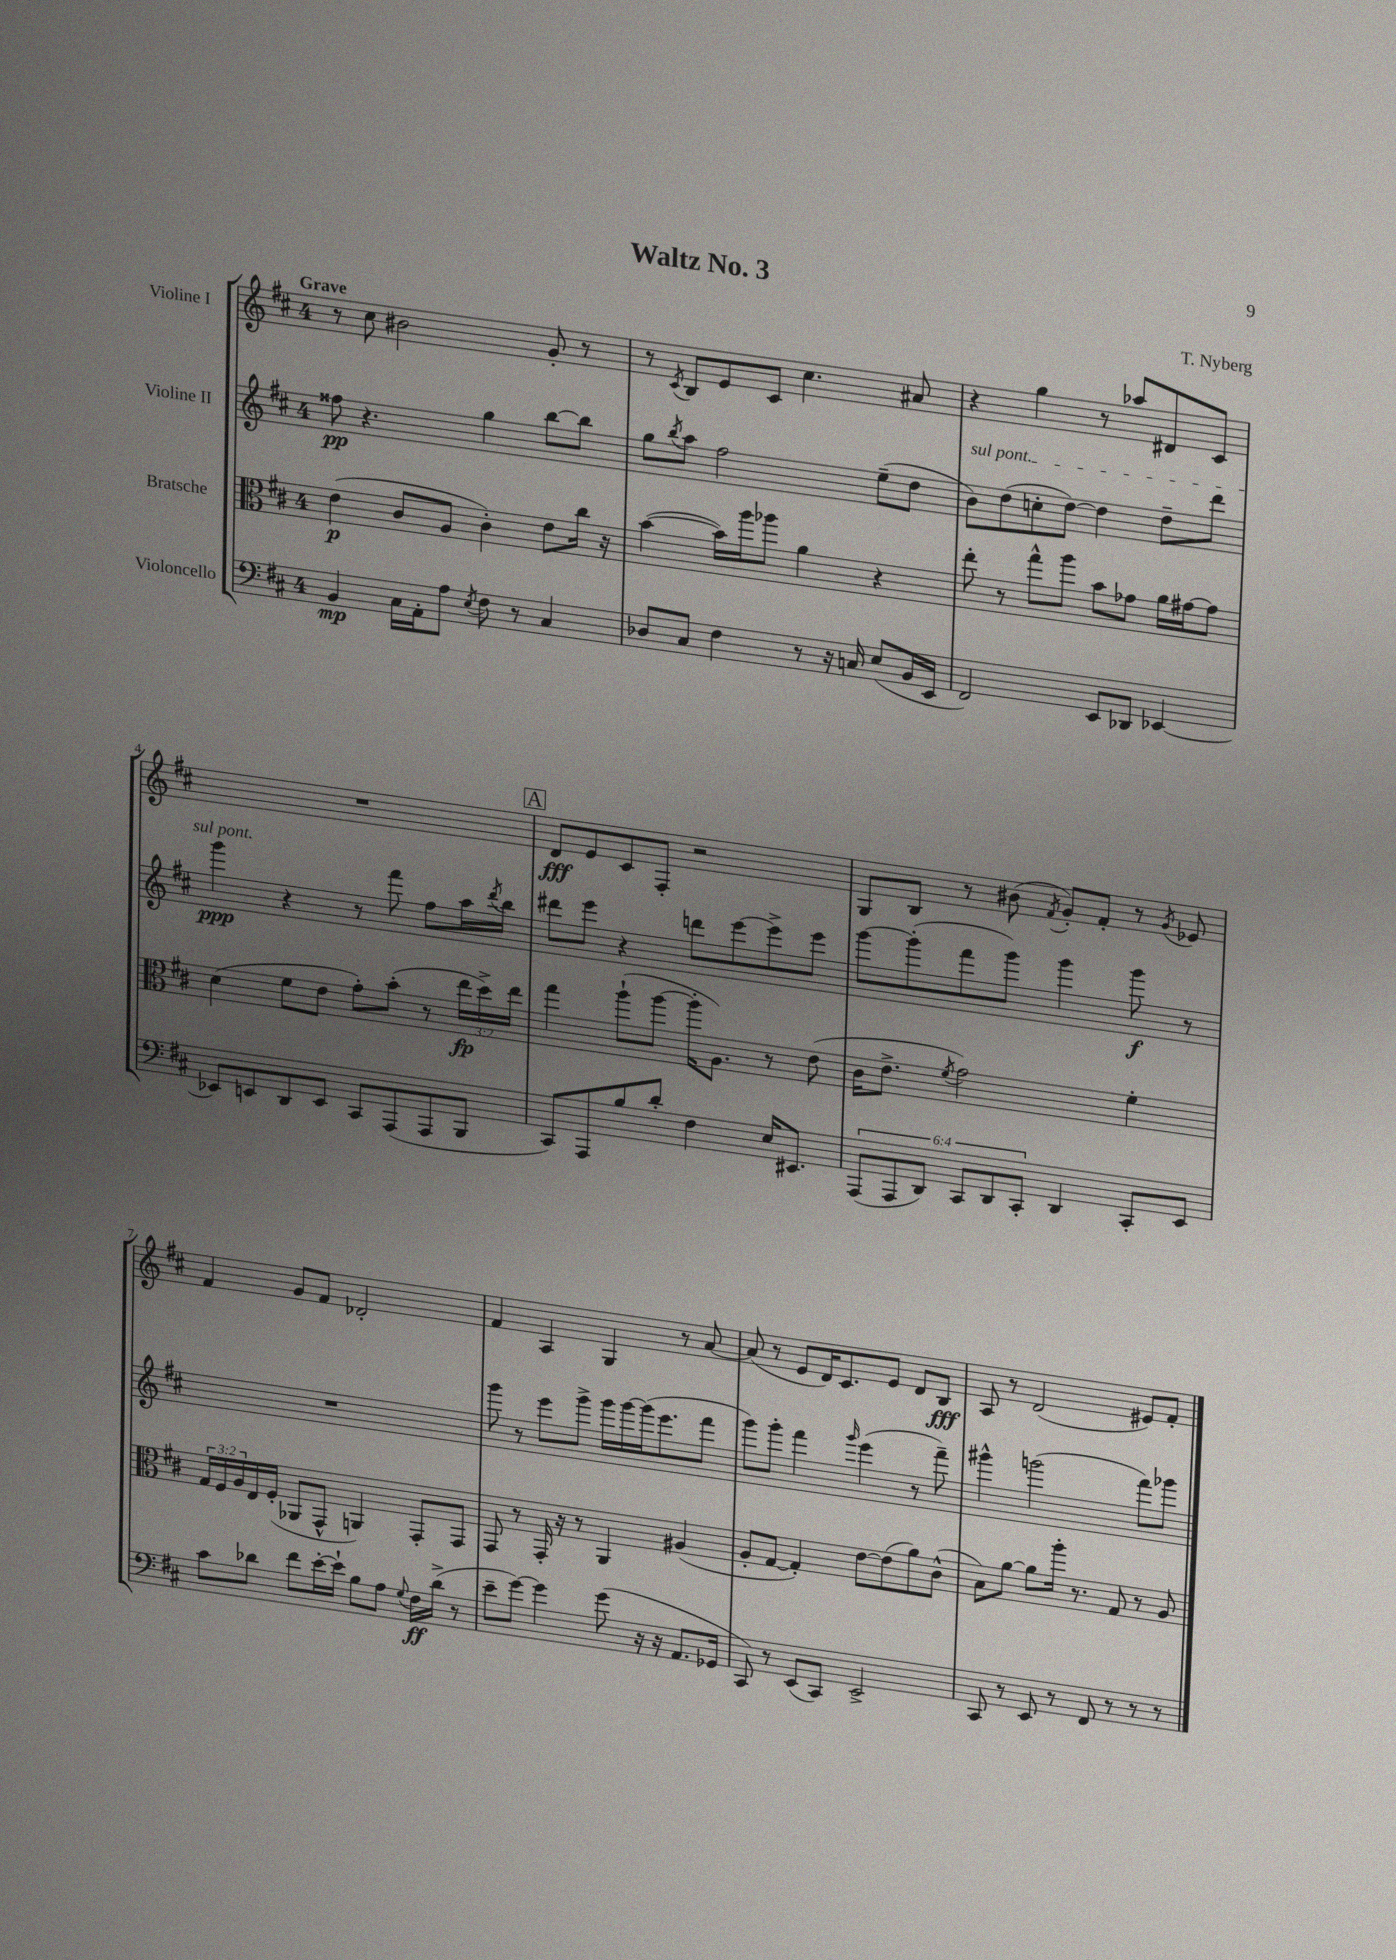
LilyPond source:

\header { title = "Waltz No. 3" composer = "T. Nyberg" }
<<
\new StaffGroup <<
\new Staff = "s0" \with { instrumentName = "Violine I" } {
    \clef treble \key d \major \once \override Staff.TimeSignature.style = #'single-digit \time 4/4 \tempo "Grave"
    r8 cis''8 bis'2 g'8-. r8 |
    r8 \acciaccatura { cis'8 } b8 e'8 cis'8 cis''4. ais'8 |
    r4 g''4 r8 aes''8 dis'8 cis'8 |
    R1 |
    \mark \markup { \box "A" } d'8\fff e'8 cis'8 fis8-. r2 |
    g8 b8 r8 bis'8( \acciaccatura { fis'8 } g'8-.) fis'8-. r8 \acciaccatura { g'8 } ees'8 |
    fis'4 g'8 fis'8 des'2-. |
    fis'4 a4 g4 r8 a'8~ |
    a'8( r8 e'8 d'16) cis'8. e'8 d'8 b8\fff |
    a8 r8 d'2( eis'8) fis'8-. \bar "|." |
}
\new Staff = "s1" \with { instrumentName = "Violine II" } {
    \clef treble \key d \major \once \override Staff.TimeSignature.style = #'single-digit \time 4/4
    fisis''8\pp r4. g''4 b''8~ b''8 |
    g''8 \acciaccatura { b''8 } a''8 fis''2 e''8--( d''8 |
    \once \override TextSpanner.bound-details.left.text = \markup { \italic "sul pont." } b'8\startTextSpan) d''8( c''8-. d''8~) d''4 d''8-- d'''8 |
    g'''4\ppp\stopTextSpan r4 r8 fis'''8 fis''8 a''16 \acciaccatura { d'''8 } b''16 |
    \mark \markup { \box "A" } dis'''8 e'''8 r4 d'''8 e'''8~ e'''8-> e'''8 |
    g'''8~ g'''8-.( fis'''8 g'''8) g'''4 g'''8\f r8 |
    R1 |
    g'''8 r8 e'''8 g'''8-> g'''16 g'''16~ g'''16( e'''8. fis'''8 |
    g'''8) g'''8-. fis'''4 \grace { g'''16 } e'''4( r8 fis'''8--) |
    gis'''4-^ g'''2( fis'''8) ges'''8 \bar "|." |
}
\new Staff = "s2" \with { instrumentName = "Bratsche" } {
    \clef alto \key d \major \once \override Staff.TimeSignature.style = #'single-digit \time 4/4 \override Staff.TupletNumber.text = #tuplet-number::calc-fraction-text
    e'4\p( cis'8 a8 cis'4-.) e'8 cis''16 r16 |
    b'4~( b'16) a''16 aes''8 a'4 r4 |
    e''8-. r8 g''8-^ a''8 b'8 ges'8 a'16 gis'16~ gis'8 |
    d'4( fis'8 e'8 g'8-.) b'8-.( r8 \tuplet 3/2 { e''16\fp d''16->) e''16 } |
    \mark \markup { \box "A" } g''4 a''8-!( a''8~ a''16-. a8.) r8 e'8( |
    cis'16 e'8.-> \acciaccatura { fis'8 } g'2) fis'4-. |
    \tuplet 3/2 { g16 fis16 a16 } e16 fis16-.( aes,8 g,8-^ a,4) g,8-. g,8 |
    g,8 r8 g,16-. r16 r8 a,4 ais4( |
    a8-. g8~ g4-.) e'8~ e'8( a'8) cis'8-^( |
    b8) a'8~ a'8 a''16-. r8. g8 r8 a8 \bar "|." |
}
\new Staff = "s3" \with { instrumentName = "Violoncello" } {
    \clef bass \key d \major \once \override Staff.TimeSignature.style = #'single-digit \time 4/4 \override Staff.TupletNumber.text = #tuplet-number::calc-fraction-text
    b,4\mp cis16 a,16-. a8 \acciaccatura { e8 } fis8 r8 cis4 |
    des8 cis8 fis4 r8 r16 c16 e8( b,16 e,16 |
    fis,2) e,8 des,8 ees,4~ |
    ees,8 e,8 d,8 e,8 cis,8 a,,8( a,,8 b,,8 |
    \mark \markup { \box "A" } cis,8) a,,8 b8 d'8-. fis4 e16 eis,8. |
    \tuplet 6/4 { a,,8( a,,8 d,8) cis,8 d,8 cis,8-. } d,4 cis,8-. e,8 |
    cis'8 des'8 fis'8 e'16~-. e'16-! b8 a8 \appoggiatura { g8 } fis16\ff des'16->( r8 |
    e'8-- g'8~) g'4 g'8( r16 r16 a,8. ges,16 |
    cis,8) r8 e,8( cis,8) e,2-> |
    cis,8 r8 e,8 r8 fis,8 r8 r8 r8 \bar "|." |
}
>>
>>
